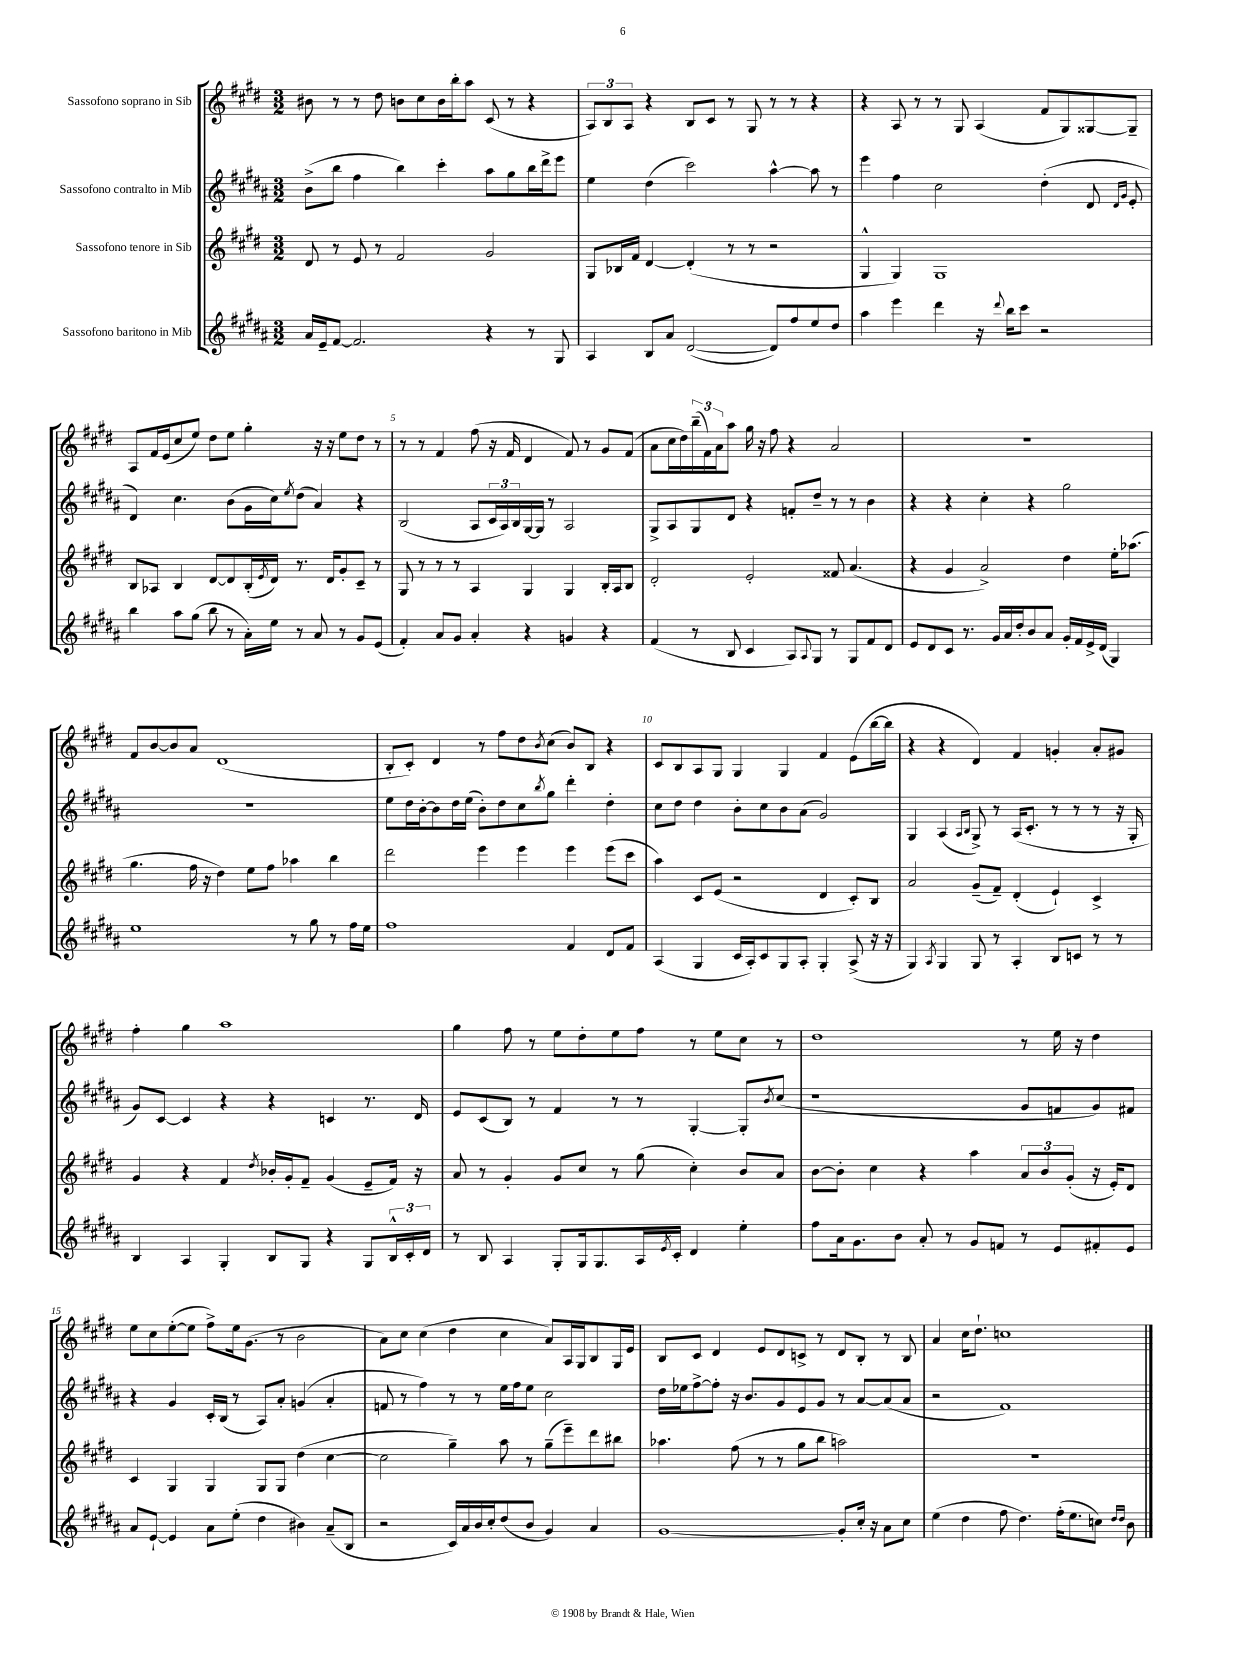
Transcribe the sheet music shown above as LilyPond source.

<<
\new StaffGroup <<
\new Staff = "s0" \with { instrumentName = "Sassofono soprano in Sib" } {
    \clef treble \key e \major \numericTimeSignature \time 3/2
    bis'8 r8 r8 dis''8 b'8 cis''8 b'16 b''16-. a''8 cis'8( r8 r4 |
    \tuplet 3/2 { a8) b8 a8 } r4 b8 cis'8 r8 gis8 r8 r8 r4 |
    r4 a8 r8 r8 gis8 a4( fis'8 gis8) gisis8~ gisis8-- |
    a8 fis'16 e'16( cis''8 e''8) dis''8 e''8 gis''4-. r16 r16 e''8 dis''8 r8 |
    r8 r8 fis'4 fis''8( r16 fis'16 dis'4 fis'8) r8 gis'8 fis'8( |
    a'8 cis''16 dis''16) \tuplet 3/2 { b''16--( fis'16) a'16 } a''8 gis''16 r16 fis''8 r4 a'2 |
    R1. |
    fis'8 b'8~ b'8 a'8 dis'1( |
    b8-. cis'8-.) dis'4 r8 fis''8 dis''8 \acciaccatura { b'8 } cis''8( b'8) b8 r4 |
    cis'8 b8 a8 gis8 gis4 gis4 fis'4 e'8( b''16~ b''16 |
    r4 r4 dis'4) fis'4 g'4-. a'8-. gis'8 |
    fis''4-. gis''4 a''1 |
    gis''4 fis''8 r8 e''8 dis''8-. e''8 fis''8 r8 e''8 cis''8 r8 |
    dis''1 r8 e''16 r16 dis''4 |
    e''8 cis''8 e''8~-.( e''8 fis''8->) e''16 gis'8.( r8 b'2 |
    a'8) cis''8 cis''4( dis''4 cis''4 a'8) a16 gis16 b8 gis16 e'16 |
    b8 cis'8 dis'4 e'8 dis'8 c'8-> r8 dis'8 b8-. r8 b8 |
    a'4 cis''16 dis''8.-! c''1 \bar "|." |
}
\new Staff = "s1" \with { instrumentName = "Sassofono contralto in Mib" } {
    \clef treble \key b \major \numericTimeSignature \time 3/2
    b'8->( b''8 fis''4 b''4) cis'''4-. ais''8 gis''8 b''16 dis'''16-> e'''8 |
    e''4 dis''4( cis'''2) ais''4~-^ ais''8 r8 |
    e'''4 fis''4 cis''2 dis''4-.( dis'8 \grace { dis'16 gis'16 } e'8-. |
    dis'4) cis''4. b'8( gis'16 cis''16) \acciaccatura { e''8 } dis''8( ais'4) r4 |
    b2( ais8 \tuplet 3/2 { cis'16 ais16) b16 } gis16~ gis16 r8 ais2 |
    gis8-> ais8 gis8 dis'8 r4 f'8-. dis''8-- r8 r8 b'4 |
    r4 r4 cis''4-. r4 gis''2 |
    R1. |
    e''8 dis''16 b'16~-. b'8 dis''16 e''16( b'8-.) dis''8 cis''8 \acciaccatura { b''8 } gis''8 dis'''4-. dis''4-. |
    cis''8 dis''8 dis''4 b'8-. cis''8 b'8 ais'8( gis'2) |
    gis4 ais4( \grace { ais16 b16 } gis8->) r8 ais16( cis'8.-. r8 r8 r8 r16 gis16-. |
    gis'8) cis'8~ cis'4 r4 r4 c'4 r8. dis'16 |
    e'8 cis'8( b8) r8 fis'4 r8 r8 gis4~-. gis8-. \acciaccatura { b'8 } cis''8( |
    r1 gis'8 f'8 gis'8) fis'8 |
    r4 gis'4 cis'16-. b16( r8 ais8) ais'8-. g'4( ais'4-. |
    f'8 r8 fis''4) r8 r8 e''16 fis''16 e''8 cis''2 |
    dis''16 ees''16 fis''8~-> fis''8-. r16 b'8. gis'8 e'8 gis'8 r8 ais'8~ ais'8( ais'8 |
    r2 fis'1) \bar "|." |
}
\new Staff = "s2" \with { instrumentName = "Sassofono tenore in Sib" } {
    \clef treble \key e \major \numericTimeSignature \time 3/2
    dis'8 r8 e'8 r8 fis'2 gis'2 |
    gis8 bes16 fis'16 dis'4~ dis'4-.( r8 r8 r2 |
    gis4-^ gis4) gis1 |
    b8 aes8 b4 dis'8~ dis'8 b16-.( \acciaccatura { e'8 } dis'16) r8. dis'16 gis'8-. cis'8-- r8 |
    gis8 r8 r8 r8 a4 gis4 gis4 b16-. a16 b8 |
    dis'2-. e'2-. fisis'8 a'4.( |
    r4 gis'4 a'2->) dis''4 e''16-. aes''8.( |
    gis''4. fis''16 r16 dis''4) e''8 fis''8 aes''4 b''4 |
    dis'''2 e'''4 e'''4 e'''4 e'''8( cis'''8 |
    a''4) cis'8 e'8( r2 dis'4 cis'8-.) b8 |
    a'2 gis'8--( fis'8--) dis'4-.( e'4-!) cis'4-> |
    gis'4 r4 fis'4 \acciaccatura { dis''8 } bes'16-. gis'16-. fis'8-- gis'4( e'8-- fis'16) r16 |
    a'8 r8 gis'4-. gis'8 cis''8 r8 gis''8( cis''4-.) b'8 a'8 |
    b'8~ b'8-. cis''4 r4 a''4 \tuplet 3/2 { a'8 b'8 gis'8-.( } r16 e'16-.) dis'8 |
    cis'4 gis4 gis4 gis8 gis8 dis''4( cis''4~ |
    cis''2 gis''4--) a''8 r8 gis''8--( e'''8--) dis'''8 bis''8 |
    aes''4. fis''8( r8 r8 gis''8 b''8 a''2) |
    R1. \bar "|." |
}
\new Staff = "s3" \with { instrumentName = "Sassofono baritono in Mib" } {
    \clef treble \key b \major \numericTimeSignature \time 3/2
    ais'16 e'16-- fis'8~ fis'2. r4 r8 gis8 |
    ais4 b8 ais'8 dis'2~( dis'8) fis''8 e''8 dis''8 |
    ais''4 e'''4 dis'''4 r16 \appoggiatura { dis'''8 } b''16 cis'''8 r2 |
    b''4 ais''8 gis''8( b''8 r8 ais'16-.) e''16 r8 ais'8 r8 gis'8 e'8( |
    fis'4-.) ais'8 gis'8 ais'4-. r4 g'4 r4 |
    fis'4( r8 b8 cis'4 ais8) \appoggiatura { ais8 } gis8 r8 gis8 fis'8 dis'8 |
    e'8 dis'8 cis'8 r8. gis'16 ais'16 dis''16-. b'8 ais'8 gis'16-. fis'16 e'16-> dis'16( gis4) |
    e''1 r8 gis''8 r8 fis''16 e''16 |
    fis''1 fis'4 dis'8 fis'8 |
    ais4( gis4 cis'16 ais16-.) cis'8 gis8 ais8-. gis4-. ais8->( r16 r16 |
    gis4) \acciaccatura { ais8 } gis4 gis8 r8 ais4-. b8 c'8 r8 r8 |
    b4 ais4 gis4-. b8 gis8 r4 gis8 \tuplet 3/2 { b16-^ cis'16-. dis'16 } |
    r8 b8 ais4 gis8-. gis16 gis8. ais16 \acciaccatura { e'8 } cis'16-. dis'4 e''4-. |
    fis''8 ais'16 gis'8. b'8 ais'8-. r8 gis'8 f'8 r8 e'8 fis'8-. e'8 |
    ais'8 e'8~-! e'4 ais'8 e''8-.( dis''4 bis'4) ais'8--( b8 |
    r2 cis'16) ais'16 b'16 cis''16-. dis''8( b'8 gis'4) ais'4 |
    gis'1~ gis'8-. cis''16-. r16 ais'8 cis''8 |
    e''4( dis''4 fis''8 dis''4.) fis''16-.( e''8. c''8) \grace { dis''16 dis''16 } b'8 \bar "|." |
}
>>
>>
\layout { \context { \Score \override BarNumber.break-visibility = ##(#f #t #t) barNumberVisibility = #(every-nth-bar-number-visible 5) } }
